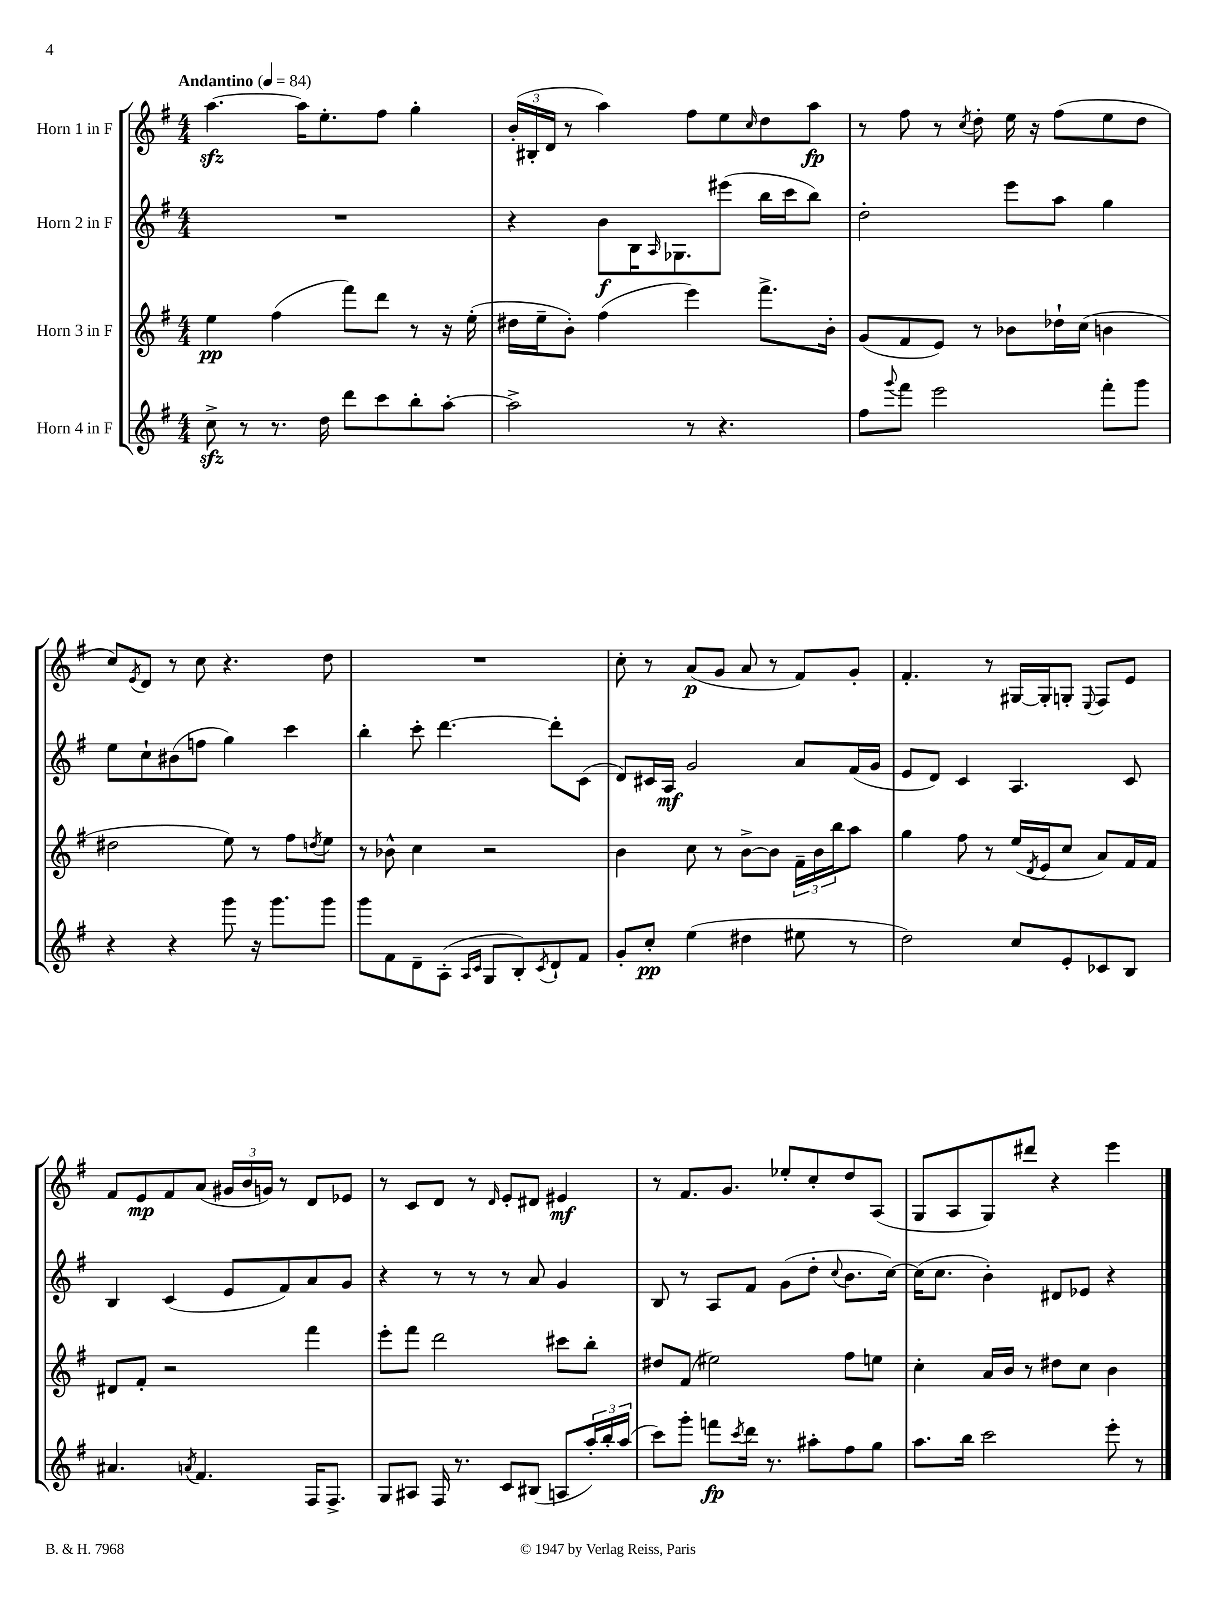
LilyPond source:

<<
\new StaffGroup <<
\new Staff = "s0" \with { instrumentName = "Horn 1 in F" } {
    \clef treble \key g \major \numericTimeSignature \time 4/4 \tempo "Andantino" 4 = 84
    a''4.~\sfz a''16 e''8.-. fis''8 g''4-. |
    \tuplet 3/2 { b'16-.( bis16-. d'16 } r8 a''4) fis''8 e''8 \grace { c''16 } d''8 a''8\fp |
    r8 fis''8 r8 \acciaccatura { c''8 } d''8-. e''16 r16 fis''8( e''8 d''8 |
    c''8) \acciaccatura { e'8 } d'8 r8 c''8 r4. d''8 |
    R1 |
    c''8-. r8 a'8\p( g'8 a'8 r8 fis'8) g'8-. |
    fis'4.-. r8 gis16~ gis16-. g8-. \appoggiatura { e8 } fis8 e'8 |
    fis'8 e'8\mp fis'8 a'8( \tuplet 3/2 { gis'16 b'16 g'16) } r8 d'8 ees'8 |
    r8 c'8 d'8 r8 \grace { d'16 } e'8-. dis'8 eis'4\mf |
    r8 fis'8. g'8. ees''8-. c''8-. d''8 a8( |
    g8 a8 g8) dis'''8 r4 e'''4 \bar "|." |
}
\new Staff = "s1" \with { instrumentName = "Horn 2 in F" } {
    \clef treble \key g \major \numericTimeSignature \time 4/4
    R1 |
    r4 b'8\f b16 \grace { a16 } ges8. eis'''8( b''16 c'''16 b''8) |
    d''2-. e'''8 a''8 g''4 |
    e''8 c''8-! bis'8( f''8 g''4) c'''4 |
    b''4-. c'''8-. d'''4.~ d'''8-. c'8( |
    d'8) cis'16 a16\mf g'2 a'8 fis'16( g'16 |
    e'8 d'8) c'4 a4. c'8 |
    b4 c'4( e'8 fis'8) a'8 g'8 |
    r4 r8 r8 r8 a'8 g'4 |
    b8 r8 a8 fis'8 g'8( d''8-. \appoggiatura { c''8 } b'8. c''16~) |
    c''16( c''8. b'4-.) dis'8 ees'8 r4 \bar "|." |
}
\new Staff = "s2" \with { instrumentName = "Horn 3 in F" } {
    \clef treble \key g \major \numericTimeSignature \time 4/4
    e''4\pp fis''4( fis'''8) d'''8 r8 r16 e''16-.( |
    dis''16 e''16-- b'8-.) fis''4( e'''4) fis'''8.-> b'16-. |
    g'8( fis'8 e'8) r8 bes'8 des''16-! c''16( b'4 |
    dis''2 e''8) r8 fis''8 \acciaccatura { d''8 } e''8 |
    r8 bes'8-^ c''4 r2 |
    b'4 c''8 r8 b'8~-> b'8 \tuplet 3/2 { fis'16-- b'16 b''16 } a''8 |
    g''4 fis''8 r8 e''16( \acciaccatura { d'8 } e'16 c''8 a'8) fis'16 fis'16 |
    dis'8 fis'8-. r2 fis'''4 |
    e'''8-. fis'''8 d'''2 cis'''8 b''8-. |
    dis''8 fis'8( eis''2) fis''8 e''8 |
    c''4-. a'16 b'16 r8 dis''8 c''8 b'4 \bar "|." |
}
\new Staff = "s3" \with { instrumentName = "Horn 4 in F" } {
    \clef treble \key g \major \numericTimeSignature \time 4/4
    c''8->\sfz r8 r8. d''16 d'''8 c'''8 b''8-. a''8~-. |
    a''2-> r8 r4. |
    fis''8 \appoggiatura { g'''8 } fis'''8 e'''2 fis'''8-. g'''8 |
    r4 r4 g'''8 r16 g'''8. g'''8 |
    g'''8 fis'8 d'8-- a8-.( \grace { a16 c'16 } g8 b8-.) \acciaccatura { c'8 } d'8-! fis'8 |
    g'8-. c''8-.\pp e''4( dis''4 eis''8 r8 |
    d''2) c''8 e'8-. ces'8 b8 |
    ais'4. \acciaccatura { a'8 } fis'4. fis16 fis8.-> |
    g8 ais8 fis16 r8. c'8 bis8( a8 \tuplet 3/2 { a''16-.) b''16-. a''16( } |
    c'''8) g'''8-. f'''8\fp \acciaccatura { c'''8 } d'''16 r8. ais''8-. fis''8 g''8 |
    a''8. b''16 c'''2 e'''8-. r8 \bar "|." |
}
>>
>>
\layout { \context { \Score \remove "Bar_number_engraver" } }
